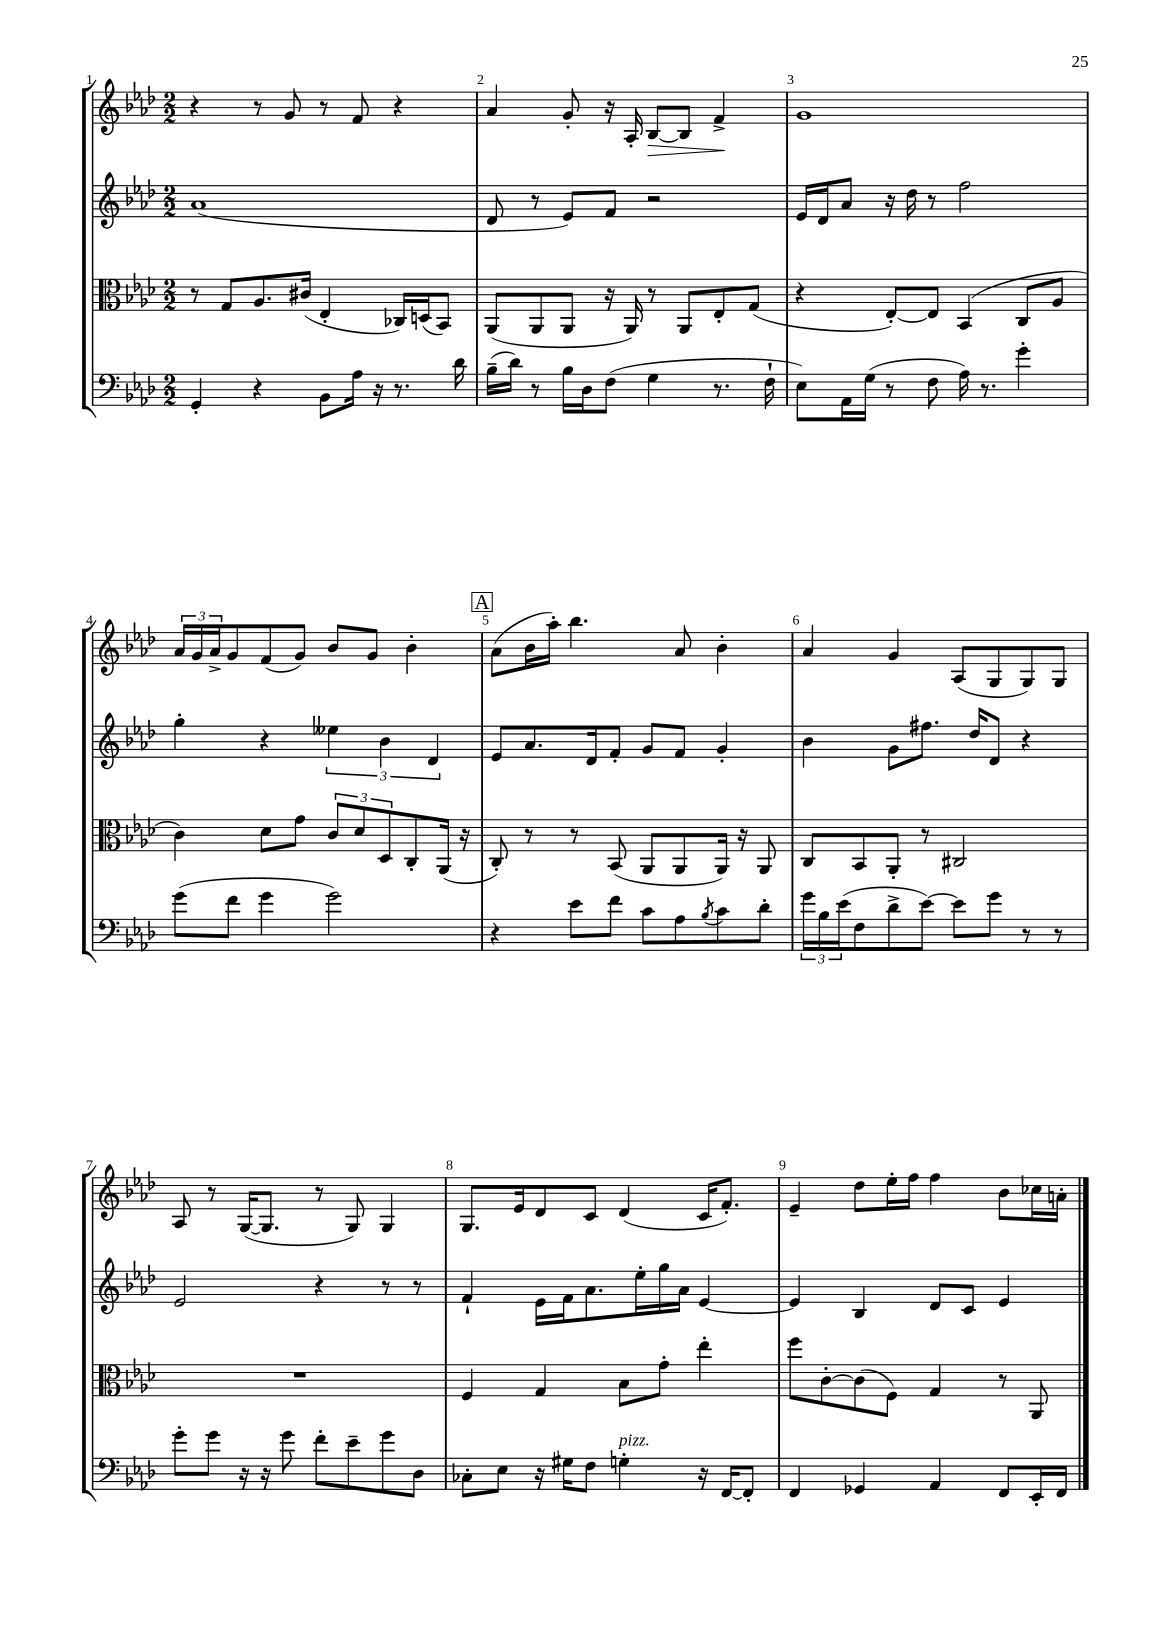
<<
\new StaffGroup <<
\new Staff = "s0" {
    \clef treble \key aes \major \numericTimeSignature \time 2/2
    r4 r8 g'8 r8 f'8 r4 |
    aes'4 g'8-. r16 aes16-. bes8~\> bes8 f'4->\! |
    g'1 |
    \tuplet 3/2 { aes'16 g'16 aes'16-> } g'8 f'8( g'8) bes'8 g'8 bes'4-. |
    \mark \markup { \box "A" } aes'8( bes'16 aes''16-.) bes''4. aes'8 bes'4-. |
    aes'4 g'4 aes8( g8 g8) g8 |
    aes8 r8 g16~( g8. r8 g8) g4 |
    g8. ees'16 des'8 c'8 des'4( c'16 f'8.-.) |
    ees'4-- des''8 ees''16-. f''16 f''4 bes'8 ces''16 a'16-. \bar "|." |
}
\new Staff = "s1" {
    \clef treble \key aes \major \numericTimeSignature \time 2/2
    aes'1( |
    des'8 r8 ees'8) f'8 r2 |
    ees'16 des'16 aes'8 r16 des''16 r8 f''2 |
    g''4-. r4 \tuplet 3/2 { eeses''4 bes'4 des'4 } |
    \mark \markup { \box "A" } ees'8 aes'8. des'16 f'8-. g'8 f'8 g'4-. |
    bes'4 g'8 fis''8. des''16 des'8 r4 |
    ees'2 r4 r8 r8 |
    f'4-! ees'16 f'16 aes'8. ees''16-. g''16 aes'16 ees'4~ |
    ees'4 bes4 des'8 c'8 ees'4 \bar "|." |
}
\new Staff = "s2" {
    \clef alto \key aes \major \numericTimeSignature \time 2/2
    r8 g8 aes8. cis'16( ees4-. ces16) d16( bes,8) |
    aes,8( aes,8 aes,8 r16 aes,16) r8 aes,8 ees8-. g8( |
    r4 ees8~-.) ees8 bes,4( c8 aes8 |
    c'4) des'8 g'8 \tuplet 3/2 { c'8 des'8 des8 } c8-. aes,16( r16 |
    \mark \markup { \box "A" } c8-.) r8 r8 bes,8( aes,8 aes,8 aes,16) r16 aes,8 |
    c8 bes,8 aes,8-. r8 cis2 |
    R1 |
    f4 g4 bes8 g'8-. ees''4-. |
    f''8 c'8~-. c'8( f8) g4 r8 aes,8 \bar "|." |
}
\new Staff = "s3" {
    \clef bass \key aes \major \numericTimeSignature \time 2/2
    g,4-. r4 bes,8 aes16 r16 r8. des'16 |
    bes16--( des'16) r8 bes16 des16 f8( g4 r8. f16-! |
    ees8) aes,16 g16( r8 f8 aes16) r8. g'4-. |
    g'8( f'8 g'4 g'2) |
    \mark \markup { \box "A" } r4 ees'8 f'8 c'8 aes8 \acciaccatura { bes8 } c'8 des'8-. |
    \tuplet 3/2 { g'16 bes16 ees'16( } f8 des'8-> ees'8~) ees'8 g'8 r8 r8 |
    g'8-. g'8 r16 r16 g'8 f'8-. ees'8-- g'8 des8 |
    ces8-. ees8 r16 gis16 f8 g4-.^\markup { \italic "pizz." } r16 f,16~ f,8-. |
    f,4 ges,4 aes,4 f,8 ees,16-. f,16 \bar "|." |
}
>>
>>
\layout { \context { \Score \override BarNumber.break-visibility = ##(#f #t #t) barNumberVisibility = #all-bar-numbers-visible } }
